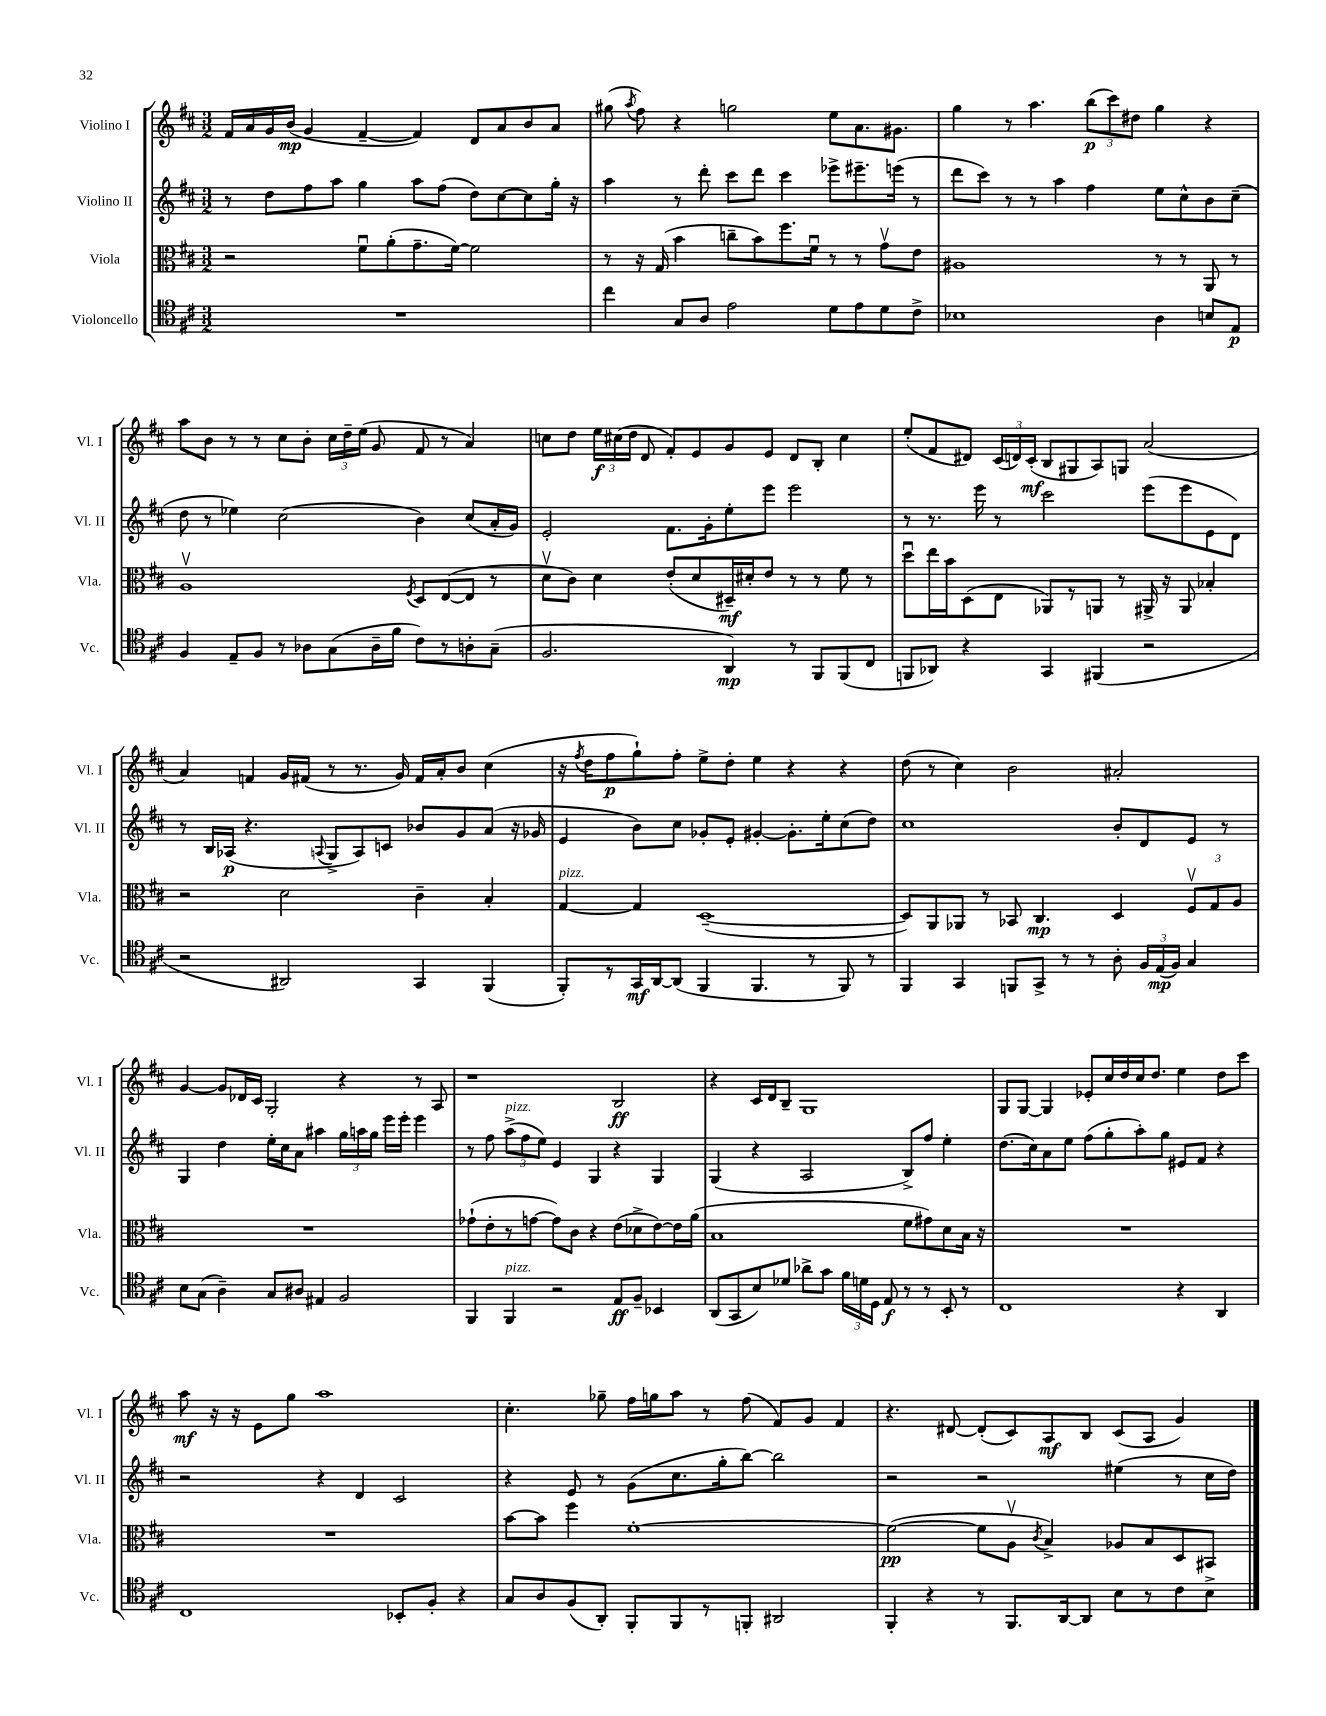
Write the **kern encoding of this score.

**kern	**kern	**kern	**kern
*staff4	*staff3	*staff2	*staff1
*clefC4	*clefC3	*clefG2	*clefG2
*k[f#c#]	*k[f#c#]	*k[f#c#]	*k[f#c#]
*M3/2	*M3/2	*M3/2	*M3/2
1.r	2r	8r	16f#
.	.	.	16a
.	.	8dd	16g
.	.	.	(16b
.	.	8ff#	4g
.	.	8aa	.
.	8f#u	4gg	[4f#~
.	(8a'	.	.
.	8.g~	8aa	4f#])
.	.	(8ff#	.
.	[16f#)	.	.
.	2f#]	8dd)	8d
.	.	[8cc#	8a
.	.	8cc#]	8b
.	.	16gg'	8a
.	.	16r	.
=	=	=	=
4cc#	8r	4aa	(8gg#
.	.	.	8qaa
.	16r	.	8ff#)
.	(16G	.	.
8G	4b	8r	4r
8A	.	8ddd'	.
2e	8cc~	8ccc#	2gg
.	8b)	8ddd	.
.	8.ff#	4ccc#	.
.	16f#u	.	.
8d	8r	8eee-^	8ee
8e	8r	8.eee#~	8.a
8d	8gv	.	.
.	.	(16eee	8.g#
8c#^	8e	8r	.
=	=	=	=
1B-	1A#	8ddd	4gg
.	.	8ccc#)	.
.	.	8r	8r
.	.	8r	4.aa
.	.	4aa	.
.	.	4ff#	(12bb
.	.	.	12ccc#)
.	.	.	12dd#
4A	8r	8ee	4gg
.	8r	8cc#^^	.
8B	8AA	8b	4r
8E	8r	(8cc#~	.
=	=	=	=
4F#	1Av	8dd	8aa
.	.	8r	8b
8E~	.	4ee-)	8r
8F#	.	.	8r
8r	.	(2cc#	8cc#
8A-	.	.	8b'
(8G	.	.	24cc#
.	.	.	24dd~
.	.	.	(24ee
16A-~	.	.	8g
16f#	.	.	.
.	8qF#	.	.
8c#)	8D	4b)	8f#
8r	([8E	.	8r
8A'	8E]	(8cc#	4a)
(8G~	8r	16a'	.
.	.	16g)	.
=	=	=	=
2.F#	8dv	2e'	8cc
.	8c#)	.	8dd
.	4d	.	24ee
.	.	.	(24cc#
.	.	.	24dd
.	.	.	8d
.	(8e'	8.f#	8f#')
.	8d	.	8e
.	.	16g'	.
4AA)	16D#~)	8ee'	8g
.	16d#'	.	.
.	8e	8eee	8e
8r	8r	2eee	8d
8FF#	8r	.	8B'
(8FF#	8f#	.	4cc#
8C#	8r	.	.
=	=	=	=
8FF	8ddu	8r	(8ee'
8AA-)	16ee	8.r	8f#
.	16b	.	.
4r	(8D	.	8d#)
.	.	16eee	.
.	8E	8r	(24c#
.	.	.	24d)
.	.	.	(24c#'
4GG	8AA-)	2ccc#	8B
.	8r	.	8G#
(4FF#	8AA	.	8A)
.	8r	.	8G
2r	16AA#^	(8eee	(2a
.	16r	.	.
.	8AA#	8eee	.
.	4B-'	8e	.
.	.	8d)	.
=	=	=	=
2r	2r	8r	4a)
.	.	16B	.
.	.	(16A-	.
.	.	4.r	4f
2AA#)	2d	.	16g
.	.	.	(16f#
.	.	8qqA	.
.	.	8G^	8r
.	.	8A)	8.r
.	.	8c	.
.	.	.	16g)
4GG	4c#~	8b-	16f#
.	.	.	16a'
.	.	8g	8b
(4FF#	4B'	(8a	(4cc#
.	.	16r	.
.	.	16g-	.
=	=	=	=
8FF#')	[4G	4e	16r
.	.	.	8qff#
.	.	.	16dd
8r	.	.	8ff#
16GG	4G]	8b)	8gg`)
[16AA	.	.	.
(8AA]	.	8cc#	8ff#'
4FF#	([1D~	8g-'	8ee^
.	.	8e'	8dd'
4.FF#	.	[4g#'	4ee
.	.	8.g#']	4r
8r	.	.	.
.	.	16ee'	.
8FF#)	.	(8cc#	4r
8r	.	8dd)	.
=	=	=	=
4FF#	8D])	1cc#	(8dd
.	8AA	.	8r
4GG	8AA-	.	4cc#)
.	8r	.	.
8FF	8BB-	.	2b
8GG^	4.C#	.	.
8r	.	.	.
8r	.	.	.
8A'	4D	8b'	2a#'
24F#	.	8d	.
(24E	.	.	.
24F#)	.	.	.
4G	12F#v	8e	.
.	12G	.	.
.	.	8r	.
.	12A	.	.
=	=	=	=
8B	1.r	4G	[4g
(8G	.	.	.
4A~)	.	4dd	8g]
.	.	.	16d-
.	.	.	16c#
8G	.	16ee'	2G'
.	.	16cc#	.
8A#	.	8a	.
4E#	.	4aa#	.
2F#	.	24gg	4r
.	.	24aa	.
.	.	24gg	.
.	.	16eee	.
.	.	16eee'	.
.	.	4eee	8r
.	.	.	8A
=	=	=	=
4FF#	(8g-`	8r	1r
.	8e'	8ff#	.
4FF#	8r	(12aa^	.
.	.	12ff#	.
.	[8g	.	.
.	.	12ee)	.
2r	8g])	4e	.
.	8c#	.	.
.	4r	4G	.
8E	(8e	4r	2B
8F#~	8d-^	.	.
4BB-	[8e)	4G	.
.	16e]	.	.
.	(16a	.	.
=	=	=	=
(8AA	1B	(4G	4r
8GG	.	.	.
8B)	.	4r	16c#
.	.	.	16d
8d-	.	.	8B~
8a-^	.	2A	1G
8g	.	.	.
24f#	.	.	.
24d	.	.	.
24D	.	.	.
8E	.	.	.
8r	8f#	8B^)	.
8r	8g#)	8ff#	.
8BB'	8d	4ee'	.
8r	16B	.	.
.	16r	.	.
=	=	=	=
1C#	1.r	(8.dd	8G
.	.	.	[8G
.	.	16cc#)	.
.	.	8a	4G]
.	.	8ee	.
.	.	(8ff#	8e-'
.	.	8gg'	16cc#
.	.	.	16dd
.	.	8aa')	16cc#
.	.	.	8.dd
.	.	8gg	.
4r	.	8e#	4ee
.	.	8f#	.
4AA	.	4r	8dd
.	.	.	8ccc#
=	=	=	=
1C#	1.r	2r	8aa
.	.	.	16r
.	.	.	16r
.	.	.	8e
.	.	.	8gg
.	.	4r	1aa
.	.	4d	.
8BB-'	.	2c#	.
8F#'	.	.	.
4r	.	.	.
=	=	=	=
8G	[8b	4r	4.cc#'
8A	8b]	.	.
(8F#	4ff#	8e	.
8AA')	.	8r	8gg-~
8FF#'	[1f#'	(8g	16ff#
.	.	.	16gg
8FF#	.	8.cc#	8aa
8r	.	.	8r
.	.	16gg'	.
8FF'	.	[8bb)	(8ff#
2AA#	.	2bb]	8f#)
.	.	.	8g
.	.	.	4f#
=	=	=	=
4FF#'	(2f#_	2r	4.r
4r	.	.	.
.	.	.	[8d#
8r	8f#]	2r	(8d#']
8.FF#	8Av	.	8c#)
.	8qc#	.	.
.	4B^)	.	8A
[16AA	.	.	.
8AA]	.	.	8B
8B	8A-	(4ee#	(8c#
8r	8B	.	8A
8c#	8D	8r	4g)
8B^	8BB#	16cc#	.
.	.	16dd)	.
==	==	==	==
*-	*-	*-	*-
